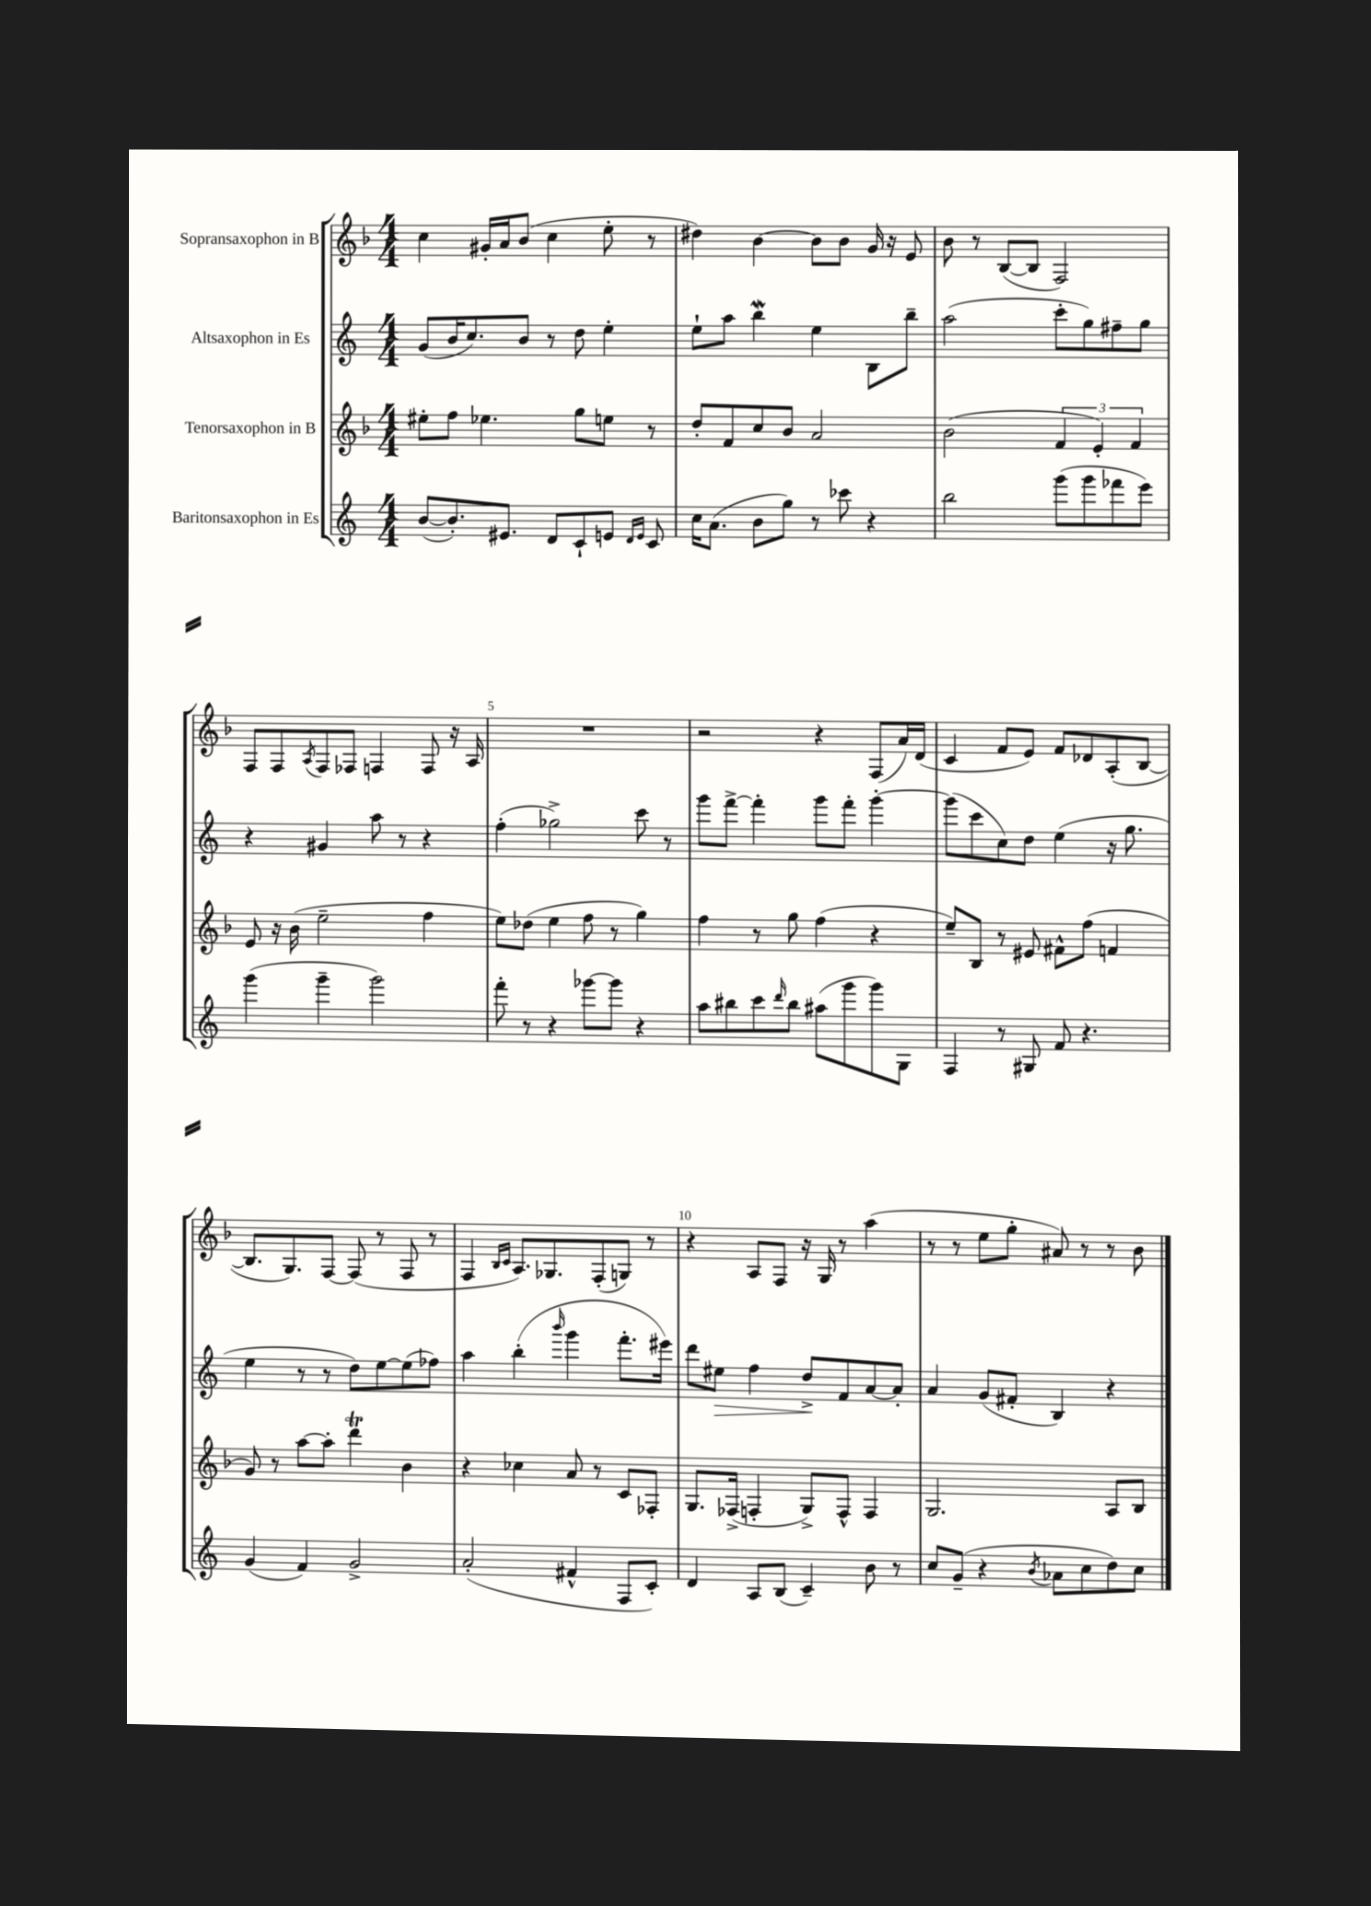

**kern	**kern	**kern	**kern
*staff4	*staff3	*staff2	*staff1
*clefG2	*clefG2	*clefG2	*clefG2
*k[]	*k[b-]	*k[]	*k[b-]
*M4/4	*M4/4	*M4/4	*M4/4
([8b	8ee#'	(8g	4cc
8.b'])	8ff	16b	.
.	.	8.cc)	.
.	4.ee-	.	16g#'
8.e#	.	.	16a
.	.	8b	(8b-
8d	.	8r	4cc
8c`	8gg	8dd	.
8e	8ee	4ee'	8ee'
16qqd	.	.	.
16qqe	.	.	.
8c	8r	.	8r
=	=	=	=
16cc	8dd'	8ee`	4dd#)
(8.a	.	.	.
.	8f	8aa	.
8b	8cc	4bb	[4b-
8gg)	8b-	.	.
8r	2a	4ee	8b-]
8ccc-	.	.	8b-
4r	.	8B	16g
.	.	.	16r
.	.	8bb~	8e
=	=	=	=
2bb	(2b-	(2aa	8b-
.	.	.	8r
.	.	.	([8B-
.	.	.	8B-]
(8ggg	6f	8ccc'	2F)
8ggg	.	8gg)	.
.	6e')	.	.
8fff-	.	8ff#~	.
.	6f	.	.
8eee)	.	8gg	.
=	=	=	=
(4ggg	8e	4r	8F
.	16r	.	8F
.	(16b-	.	.
.	.	.	8qA
4ggg~	2ee~	4g#	8F
.	.	.	8F-
2ggg)	.	8aa	4F
.	.	8r	.
.	4ff	4r	8F
.	.	.	16r
.	.	.	16A
=	=	=	=
8fff'	8ee)	(4ff'	1r
8r	(8dd-	.	.
4r	4ee	2gg-^)	.
[8ggg-	8ff	.	.
8ggg-]	8r	.	.
4r	4gg)	8ccc	.
.	.	8r	.
=	=	=	=
8aa	4ff	8ggg	2r
8bb#	.	[8fff^	.
8ccc	8r	4fff']	.
16qqddd	.	.	.
8bb#	8gg	.	.
(8aa#	(4ff	8ggg	4r
8ggg	.	8fff'	.
8ggg)	4r	[4ggg'	(8F
8G	.	.	16a)
.	.	.	(16d
=	=	=	=
4F	8ee~)	(8ggg]	4c
.	8B-	8ccc	.
8r	8r	8cc)	8f
8G#	8e#	8dd	8e)
8f	8f#^^	(4ee	8f
4.r	(8ff	.	8d-
.	4f	16r	(8A'
.	.	8.gg	.
.	.	.	[8B-
=	=	=	=
(4g	8g)	4ee	8.B-]
.	8r	.	.
.	.	.	8.G)
4f)	[8aa	8r	.
.	8aa']	8r	[8F
2g^	4ddd	8dd)	(8F]
.	.	[8ee	8r
.	4b-	(8ee]	8F
.	.	8ff-)	8r
=	=	=	=
(2a'	4r	4aa	4F
.	.	.	16qqB-
.	.	.	16qqc
.	4cc-	(4bb'	8.A)
.	.	.	8.G-
.	.	16qqbbb	.
4f#^^	8a	4ggg	.
.	8r	.	(8F'
8F	8c	8.fff'	8G)
8c')	8F-'	.	8r
.	.	16eee#)	.
=	=	=	=
4d	8.G	8ddd	4r
.	.	8ee#	.
.	(16F-^	.	.
8A	4F'	4ff	8A
(8B	.	.	8F
4c~)	8G^)	8dd^	16r
.	.	.	16G
.	8F^^	8f	8r
8b	4F	[8a	(4aa
8r	.	8a']	.
=	=	=	=
8cc	2.G	4a	8r
(8g~	.	.	8r
4r	.	(8g	8ee
.	.	8f#'	8gg'
8qb	.	.	.
8a-	.	4B)	8a#)
8cc	.	.	8r
8dd)	8A	4r	8r
8cc	8B-	.	8b-
==	==	==	==
*-	*-	*-	*-
